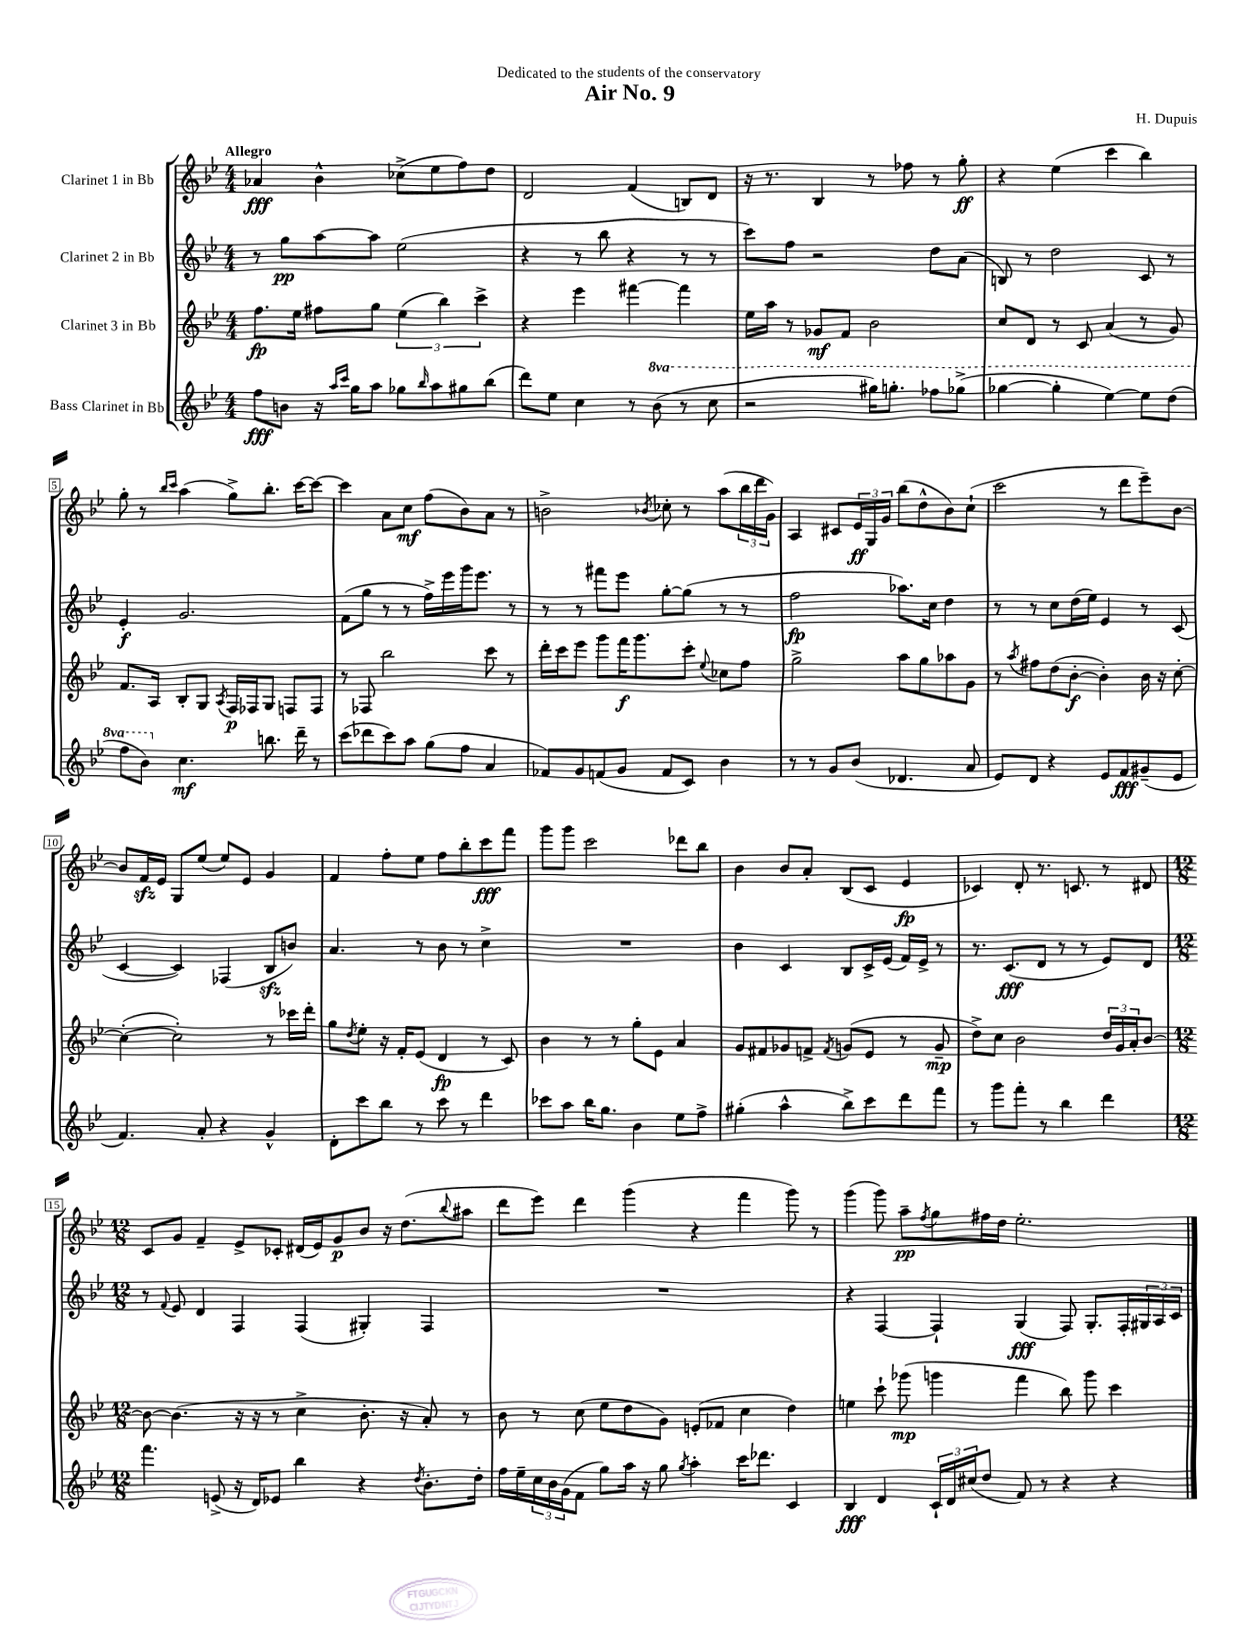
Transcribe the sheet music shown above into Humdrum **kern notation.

**kern	**dynam	**kern	**dynam	**kern	**dynam	**kern	**dynam
*part4	*part4	*part3	*part3	*part2	*part2	*part1	*part1
*staff4	*staff4	*staff3	*staff3	*staff2	*staff2	*staff1	*staff1
*I"Bass Clarinet in Bb	*	*I"Clarinet 3 in Bb	*	*I"Clarinet 2 in Bb	*	*I"Clarinet 1 in Bb	*
*clefG2	*	*clefG2	*	*clefG2	*	*clefG2	*
*k[b-e-]	*	*k[b-e-]	*	*k[b-e-]	*	*k[b-e-]	*
*M4/4	*	*M4/4	*	*M4/4	*	*M4/4	*
=1	=1	=1	=1	=1	=1	=1	=1
!	!	!	!	!	!	!LO:TX:a:B:t=Allegro	!
8ff\L	fff	8.ff\L	fp	8r	.	4a-X/	fff
8bn\J	.	.	.	8gg\L	pp	.	.
.	.	16ee-\Jk	.	.	.	.	.
16r	.	8ff#X\L	.	[8aa\	.	4b-^^\	.
16qqaa/LL	.	.	.	.	.	.	.
16qqccc/JJ	.	.	.	.	.	.	.
16gg\KL	.	.	.	.	.	.	.
8aa\J	.	8gg\J	.	8aa\J]	.	.	.
8gg-X\L	.	(6ee-\	.	(2ee-\	.	(8cc-X^\L	.
16qqbb-/	.	.	.	.	.	.	.
8aa\	.	.	.	.	.	8ee-\	.
.	.	6bb-\)	.	.	.	.	.
8gg#X\	.	.	.	.	.	8ff\)	.
.	.	6ccc^\	.	.	.	.	.
(8bb-\J	.	.	.	.	.	8dd\J	.
=2	=2	=2	=2	=2	=2	=2	=2
8ddd\L)	.	4r	.	4r	.	2d/	.
8ee-\J	.	.	.	.	.	.	.
4cc\	.	4eee-\	.	8r	.	.	.
.	.	.	.	8bb-\	.	.	.
8r	.	[4fff#X\	.	4r	.	(4f/	.
*8va	*	*	*	*	*	*	*
(8bb-\	.	.	.	.	.	.	.
8r	.	4fff#\]	.	8r	.	8Bn/L)	.
8ccc\	.	.	.	8r	.	8d/J	.
=3	=3	=3	=3	=3	=3	=3	=3
2r	.	16ee-\LL	.	8ccc\L)	.	16r	.
.	.	16aa\JJ	.	.	.	8.r	.
.	.	8r	.	8ff\J	.	.	.
.	.	8g-X/L	mf	2r	.	4B-/	.
.	.	8f/J	.	.	.	.	.
16ggg#X\KL)	.	2b-\	.	.	.	8r	.
8.gggn'\J	.	.	.	.	.	.	.
.	.	.	.	.	.	8ff-X\	.
8fff-X\L	.	.	.	8dd\L	.	8r	.
(8ggg-X^\J	.	.	.	(8a\J	.	8gg'\	ff
=4	=4	=4	=4	=4	=4	=4	=4
[4ggg-X\	.	8cc/L	.	8Bn/)	.	4r	.
.	.	8d/J	.	8r	.	.	.
4ggg-'\]	.	8r	.	2dd\	.	(4ee-\	.
.	.	8c/	.	.	.	.	.
[4eee-\)	.	(4a/	.	.	.	4ccc\	.
8eee-\L]	.	8r	.	8c/	.	4bb-\)	.
(8ddd\J	.	8g/)	.	8r	.	.	.
!!LO:LB:g=z
=5	=5	=5	=5	=5	=5	=5	=5
8fff\L	.	8.f/L	.	4e-'/	f	8gg'\	.
8bb-\J)	.	.	.	.	.	8r	.
.	.	16A/Jk	.	.	.	.	.
.	.	.	.	.	.	16qqbb-/LL	.
.	.	.	.	.	.	16qqccc/JJ	.
*X8va	*	*	*	*	*	*	*
4.cc\	mf	8B-'/L	.	2.g/	.	(4aa\	.
.	.	8G/J	.	.	.	.	.
.	.	8qA/	.	.	.	.	.
.	.	16F/LL	p	.	.	8gg^\L)	.
.	.	16F-X/J	.	.	.	.	.
8.bbn\	.	8G/J	.	.	.	8.bb-'\J	.
.	.	8Fn/L	.	.	.	.	.
16ddd~\	.	.	.	.	.	[16ccc\KL	.
8r	.	8F/J	.	.	.	8ccc\J_	.
=6	=6	=6	=6	=6	=6	=6	=6
(8ccc\L	.	8r	.	(8f\L	.	4ccc\]	.
8ddd-X\	.	8F-X/	.	8gg\J	.	.	.
8ccc\)	.	2bb-\	.	8r	.	8a\L	.
8aa\J	.	.	.	8r	.	8cc\J	mf
(8gg\L	.	.	.	16ff^\LL)	.	(8ff\L	.
.	.	.	.	16eee-\	.	.	.
8ff\J	.	.	.	16ggg\J	.	8b-\)	.
.	.	.	.	8.eee-\J	.	.	.
4a/	.	8ccc\	.	.	.	8a\J	.
.	.	8r	.	8r	.	8r	.
=7	=7	=7	=7	=7	=7	=7	=7
8f-X/L)	.	16ddd'\LL	.	8r	.	2bn^\	.
.	.	16ccc\J	.	.	.	.	.
8g/	.	8eee-\J	.	8r	.	.	.
(8fn/	.	8ggg\L	.	8fff#X\L	.	.	.
8g/J	.	16fff\K	f	8eee-\J	.	.	.
.	.	8.ggg\	.	.	.	.	.
.	.	.	.	.	.	8qb-X/	.
8f/L	.	.	.	[8gg'\L	.	8cc-X'\	.
8c/J)	.	8ccc'\J	.	(8gg\J]	.	8r	.
.	.	8qqee-/	.	.	.	.	.
4b-\	.	8cc-X\L	.	8r	.	(8aa\L	.
.	.	8ff\J	.	8r	.	24bb-\L	.
.	.	.	.	.	.	24ddd\	.
.	.	.	.	.	.	24g\JJ)	.
=8	=8	=8	=8	=8	=8	=8	=8
8r	.	2gg^\	.	2ff\	fp	4A/	.
8r	.	.	.	.	.	.	.
8g/L	.	.	.	.	.	8c#X/L	.
(8b-/J	.	.	.	.	.	24e-/L	ff
.	.	.	.	.	.	24G/	.
.	.	.	.	.	.	24g/JJ	.
4.d-X/	.	8aa\L	.	8.aa-X\L)	.	(8bb-\L	.
.	.	8gg\	.	.	.	8dd^^\	.
.	.	.	.	16cc\Jk	.	.	.
.	.	8aa-X\	.	4dd\	.	8b-\)	.
8a/	.	8g\J	.	.	.	(8cc`\J	.
=9	=9	=9	=9	=9	=9	=9	=9
8e-/L)	.	8r	.	8r	.	2ccc\	.
.	.	8qaa/	.	.	.	.	.
8d/J	.	8ff#X\L	.	8r	.	.	.
4r	.	(8dd\	.	8cc\L	.	.	.
.	.	[8b-'\J	f	(16dd\L	.	.	.
.	.	.	.	16ee-\JJ)	.	.	.
8e-/L	.	4b-'\])	.	4e-/	.	8r	.
8f/	fff	.	.	.	.	8ddd\L	.
(8g#X~/	.	16b-\	.	8r	.	8eee-~\)	.
.	.	16r	.	.	.	.	.
8e-/J	.	[8cc'\	.	(8c/	.	[8b-\J	.
!!LO:LB:g=z
=10	=10	=10	=10	=10	=10	=10	=10
4.f/)	.	(4cc'\_	.	[4c/	.	8b-/L]	.
.	.	.	.	.	.	16fzz/L	.
.	.	.	.	.	.	16e-/JJ	.
.	.	2cc'\])	.	4c/])	.	8G/L	.
8a'/	.	.	.	.	.	(8ee-/J	.
4r	.	.	.	(4F-X/	.	8ee-/L)	.
.	.	.	.	.	.	8e-/J	.
4g^^/	.	8r	.	8B-zz/L	.	4g/	.
.	.	16ccc-X\LL	.	8bn/J)	.	.	.
.	.	16ddd'\JJ	.	.	.	.	.
=11	=11	=11	=11	=11	=11	=11	=11
8d'\L	.	8gg\L	.	4.a/	.	4f/	.
.	.	8qdd/	.	.	.	.	.
8ccc\	.	8ee-'\J	.	.	.	.	.
8bb-\J	.	16r	.	.	.	8ff'\L	.
.	.	16f'/KL	.	.	.	.	.
8r	.	(8e-/J	.	8r	.	8ee-\J	.
8ccc\	.	4d/	fp	8b-\	.	8ff\L	.
8r	.	.	.	8r	.	8bb-'\	.
4ddd\	.	8r	.	4cc^\	.	8ccc\	fff
.	.	8c/)	.	.	.	8fff\J	.
=12	=12	=12	=12	=12	=12	=12	=12
8ccc-X\L	.	4b-\	.	1r	.	8ggg\L	.
8aa\J	.	.	.	.	.	8ggg\J	.
16bb-\KL	.	8r	.	.	.	2ccc\	.
8.gg\J	.	.	.	.	.	.	.
.	.	8r	.	.	.	.	.
4b-\	.	8gg'\L	.	.	.	.	.
.	.	8e-\J	.	.	.	.	.
8ee-\L	.	4a/	.	.	.	8ddd-X\L	.
8ff^\J	.	.	.	.	.	8bb-\J	.
=13	=13	=13	=13	=13	=13	=13	=13
(4gg#X'\	.	8g/L	.	4b-\	.	4b-\	.
.	.	8f#X/	.	.	.	.	.
4aa^^\	.	8g-X/	.	4c/	.	8b-/L	.
.	.	8fn^/J	.	.	.	8a'/J	.
.	.	8qf/	.	.	.	.	.
8bb-^\L)	.	(8gn/L	.	8B-/L	.	(8B-/L	.
8ccc\	.	8e-/J	.	16c^/L	.	8c/J	.
.	.	.	.	(16e-/JJ	.	.	.
8ddd\	.	8r	.	16f/LL)	.	4e-/	fp
.	.	.	.	16e-^/JJ	.	.	.
8fff\J	.	8g~/	mp	8r	.	.	.
=14	=14	=14	=14	=14	=14	=14	=14
8r	.	8dd^\L)	.	8.r	.	4c-X/)	.
8ggg\L	.	8cc\J	.	.	.	.	.
.	.	.	.	(8.c/L	fff	.	.
8fff'\J	.	2b-\	.	.	.	8d'/	.
8r	.	.	.	8d/J	.	8.r	.
4bb-\	.	.	.	8r	.	.	.
.	.	.	.	.	.	8.cn/	.
.	.	.	.	8r	.	.	.
4ddd\	.	24dd/LL	.	8e-/L)	.	8r	.
.	.	24g/	.	.	.	.	.
.	.	24a'/J	.	.	.	.	.
.	.	[8b-/J	.	8d/J	.	8d#X/	.
!!LO:LB:g=z
=15	=15	=15	=15	=15	=15	=15	=15
*M12/8	*	*M12/8	*	*M12/8	*	*M12/8	*
4.fff\	.	8b-\_	.	8r	.	8c/L	.
.	.	.	.	8qqf/	.	.	.
.	.	(4.b-\]	.	8e-/	.	8g/J	.
.	.	.	.	4d/	.	4f~/	.
(8en^/	.	.	.	.	.	.	.
16r	.	16r	.	4F/	.	8e-^/L	.
16d/KL)	.	16r	.	.	.	.	.
8e-X/J	.	8r	.	.	.	8c-X'/J	.
4bb-\	.	4cc^\	.	(4F/	.	(16d#X/LL	.
.	.	.	.	.	.	16e-/J)	.
.	.	.	.	.	.	8g/	p
4r	.	8.b-'\	.	4G#X'/)	.	8b-/J	.
.	.	.	.	.	.	16r	.
.	.	16r	.	.	.	(8.dd\L	.
8qdd/	.	.	.	.	.	.	.
8.b-'\L	.	8a'/)	.	4F/	.	.	.
.	.	.	.	.	.	8qqbb-/	.
.	.	8r	.	.	.	8aa#X\J	.
16dd'\Jk	.	.	.	.	.	.	.
=16	=16	=16	=16	=16	=16	=16	=16
16ff\LL	.	8b-\	.	1.r	.	8ddd\L	.
16ee-~\	.	.	.	.	.	.	.
24cc\	.	8r	.	.	.	8eee-\J)	.
24b-\	.	.	.	.	.	.	.
(24g\J	.	.	.	.	.	.	.
8f\J	.	(8cc\	.	.	.	4ddd\	.
8gg\L)	.	8ee-\L	.	.	.	.	.
16aa\Jk	.	8dd\	.	.	.	(4ggg\	.
16r	.	.	.	.	.	.	.
8gg\	.	8g\J)	.	.	.	.	.
8qgg/	.	.	.	.	.	.	.
4aa'\	.	(8en'/L	.	.	.	4r	.
.	.	8f-X/J	.	.	.	.	.
16ccc\KL	.	4cc\	.	.	.	4fff\	.
8.ddd-X\J	.	.	.	.	.	.	.
4c/	.	4dd\)	.	.	.	8ggg\)	.
.	.	.	.	.	.	8r	.
=17	=17	=17	=17	=17	=17	=17	=17
4B-/	fff	4een\	.	4r	.	(4ggg\	.
4d/	.	8ccc`\	.	[4F/	.	8ggg\)	.
.	.	(8ggg-X\	mp	.	.	8aa~\L	pp
.	.	.	.	.	.	8qff/	.
24c`/LL	.	4gggn\	.	4F`/]	.	8gg\	.
24d/	.	.	.	.	.	.	.
(24cc#X/J	.	.	.	.	.	.	.
8dd/J	.	.	.	.	.	16ff#X\L	.
.	.	.	.	.	.	16dd\JJ	.
8f/)	.	4fff\	.	(4G/	fff	2.ee-'\	.
8r	.	.	.	.	.	.	.
4r	.	8bb-\)	.	8F/)	.	.	.
.	.	8ggg\	.	8.G'/L	.	.	.
4r	.	4ccc\	.	.	.	.	.
.	.	.	.	16F'/L	.	.	.
.	.	.	.	24G#X/	.	.	.
.	.	.	.	24A/	.	.	.
.	.	.	.	24c/JJ	.	.	.
==	==	==	==	==	==	==	==
*-	*-	*-	*-	*-	*-	*-	*-
